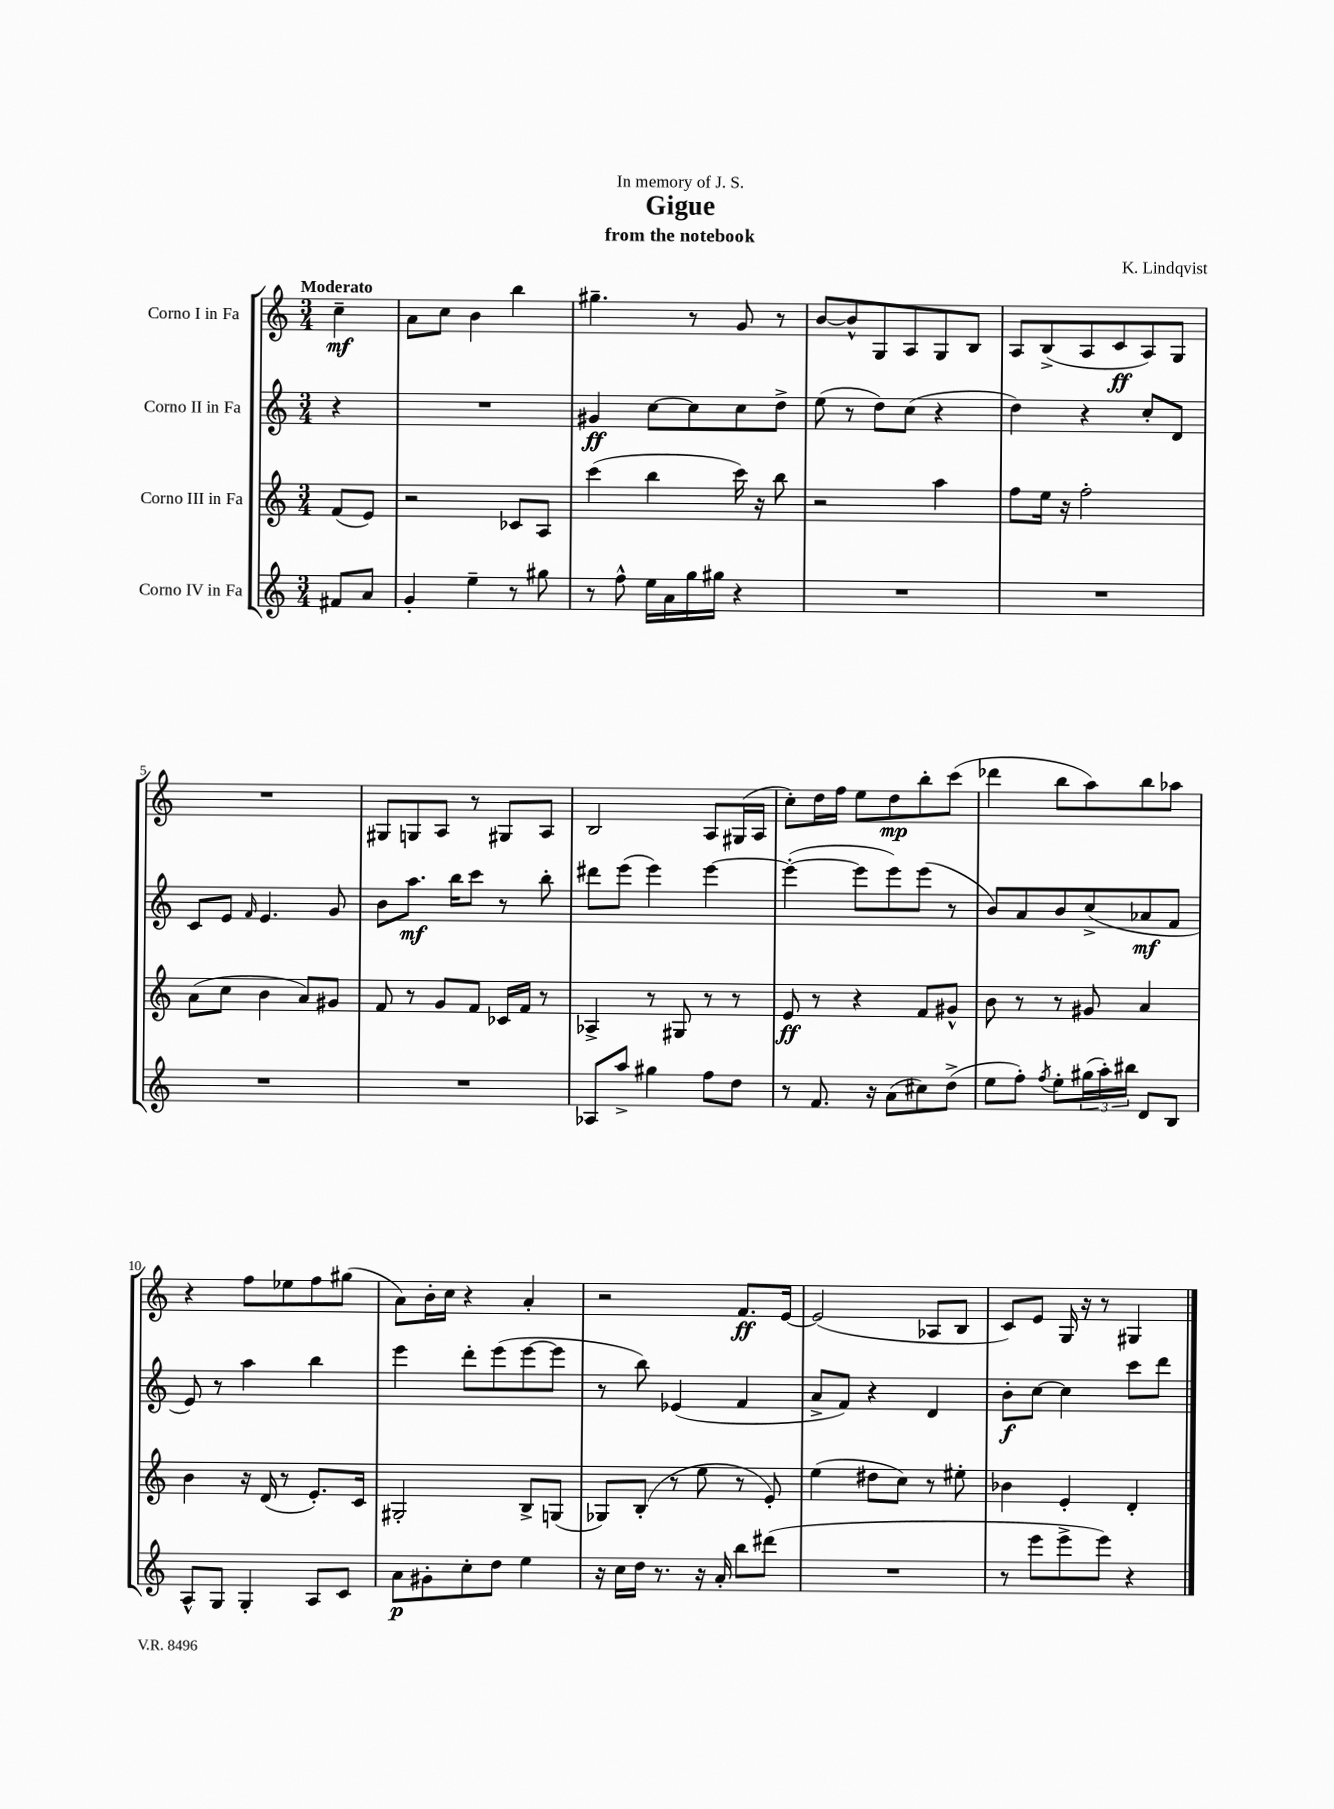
\header { title = "Gigue" composer = "K. Lindqvist" subtitle = "from the notebook" dedication = "In memory of J. S." }
<<
\new StaffGroup <<
\new Staff = "s0" \with { instrumentName = "Corno I in Fa" } {
    \clef treble \key c \major \numericTimeSignature \time 3/4 \partial 4 \tempo "Moderato"
    c''4--\mf |
    a'8 c''8 b'4 b''4 |
    gis''4.-- r8 g'8 r8 |
    b'8~ b'8-^ g8 a8 g8 b8 |
    a8 b8->( a8 c'8\ff a8) g8 |
    R2. |
    gis8 g8 a8 r8 gis8 a8 |
    b2 a8 gis16( a16 |
    c''8-.) d''16 f''16 e''8 d''8\mp b''8-. c'''8( |
    des'''4 b''8 a''8) b''8 aes''8 |
    r4 f''8 ees''8 f''8 gis''8( |
    a'8) b'16-. c''16 r4 a'4-. |
    r2 f'8.\ff e'16~ |
    e'2( aes8 b8 |
    c'8) e'8 g16 r16 r8 gis4 \bar "|." |
}
\new Staff = "s1" \with { instrumentName = "Corno II in Fa" } {
    \clef treble \key c \major \numericTimeSignature \time 3/4 \partial 4
    r4 |
    R2. |
    gis'4\ff c''8~ c''8 c''8 d''8-> |
    e''8( r8 d''8) c''8( r4 |
    d''4) r4 c''8-. d'8 |
    c'8 e'8 \grace { f'16 } e'4. g'8 |
    b'8 a''8.\mf b''16 c'''8 r8 b''8-. |
    dis'''8 e'''8( e'''4) e'''4~ |
    e'''4~-.( e'''8 e'''8) e'''8( r8 |
    b'8) a'8 b'8 c''8->( aes'8\mf f'8 |
    e'8) r8 a''4 b''4 |
    e'''4 d'''8-. e'''8( e'''8~ e'''8 |
    r8 b''8) ees'4( f'4 |
    a'8-> f'8) r4 d'4 |
    b'8-.\f c''8~ c''4 c'''8 d'''8 \bar "|." |
}
\new Staff = "s2" \with { instrumentName = "Corno III in Fa" } {
    \clef treble \key c \major \numericTimeSignature \time 3/4 \partial 4
    f'8( e'8) |
    r2 ces'8 a8 |
    c'''4( b''4 c'''16) r16 b''8 |
    r2 a''4 |
    f''8 e''16 r16 f''2-. |
    a'8( c''8 b'4 a'8) gis'8 |
    f'8 r8 g'8 f'8 ces'16 f'16 r8 |
    aes4-> r8 gis8 r8 r8 |
    e'8\ff r8 r4 f'8 gis'8-^ |
    b'8 r8 r8 gis'8 a'4 |
    b'4 r16 d'16( r8 e'8.-.) c'16 |
    gis2-. b8-> g8( |
    ges8) b8-.( r8 e''8 r8 e'8-.) |
    e''4( dis''8 c''8) r8 eis''8-. |
    bes'4 e'4-. d'4-. \bar "|." |
}
\new Staff = "s3" \with { instrumentName = "Corno IV in Fa" } {
    \clef treble \key c \major \numericTimeSignature \time 3/4 \partial 4
    fis'8 a'8 |
    g'4-. e''4-- r8 gis''8 |
    r8 f''8-^ e''16 a'16 g''16 gis''16 r4 |
    R2. |
    R2. |
    R2. |
    R2. |
    aes8 a''8-> gis''4 f''8 d''8 |
    r8 f'8. r16 a'8( cis''8) d''8->( |
    e''8 f''8-.) \acciaccatura { f''8 } e''8-. \tuplet 3/2 { gis''16( a''16-.) bis''16 } d'8 b8 |
    a8-^ g8 g4-. a8 c'8 |
    a'8\p gis'8-. c''8-. d''8 e''4 |
    r16 c''16 d''16 r8. r16 a'16-. b''8 dis'''8( |
    R2. |
    r8 e'''8 e'''8-> e'''8) r4 \bar "|." |
}
>>
>>
